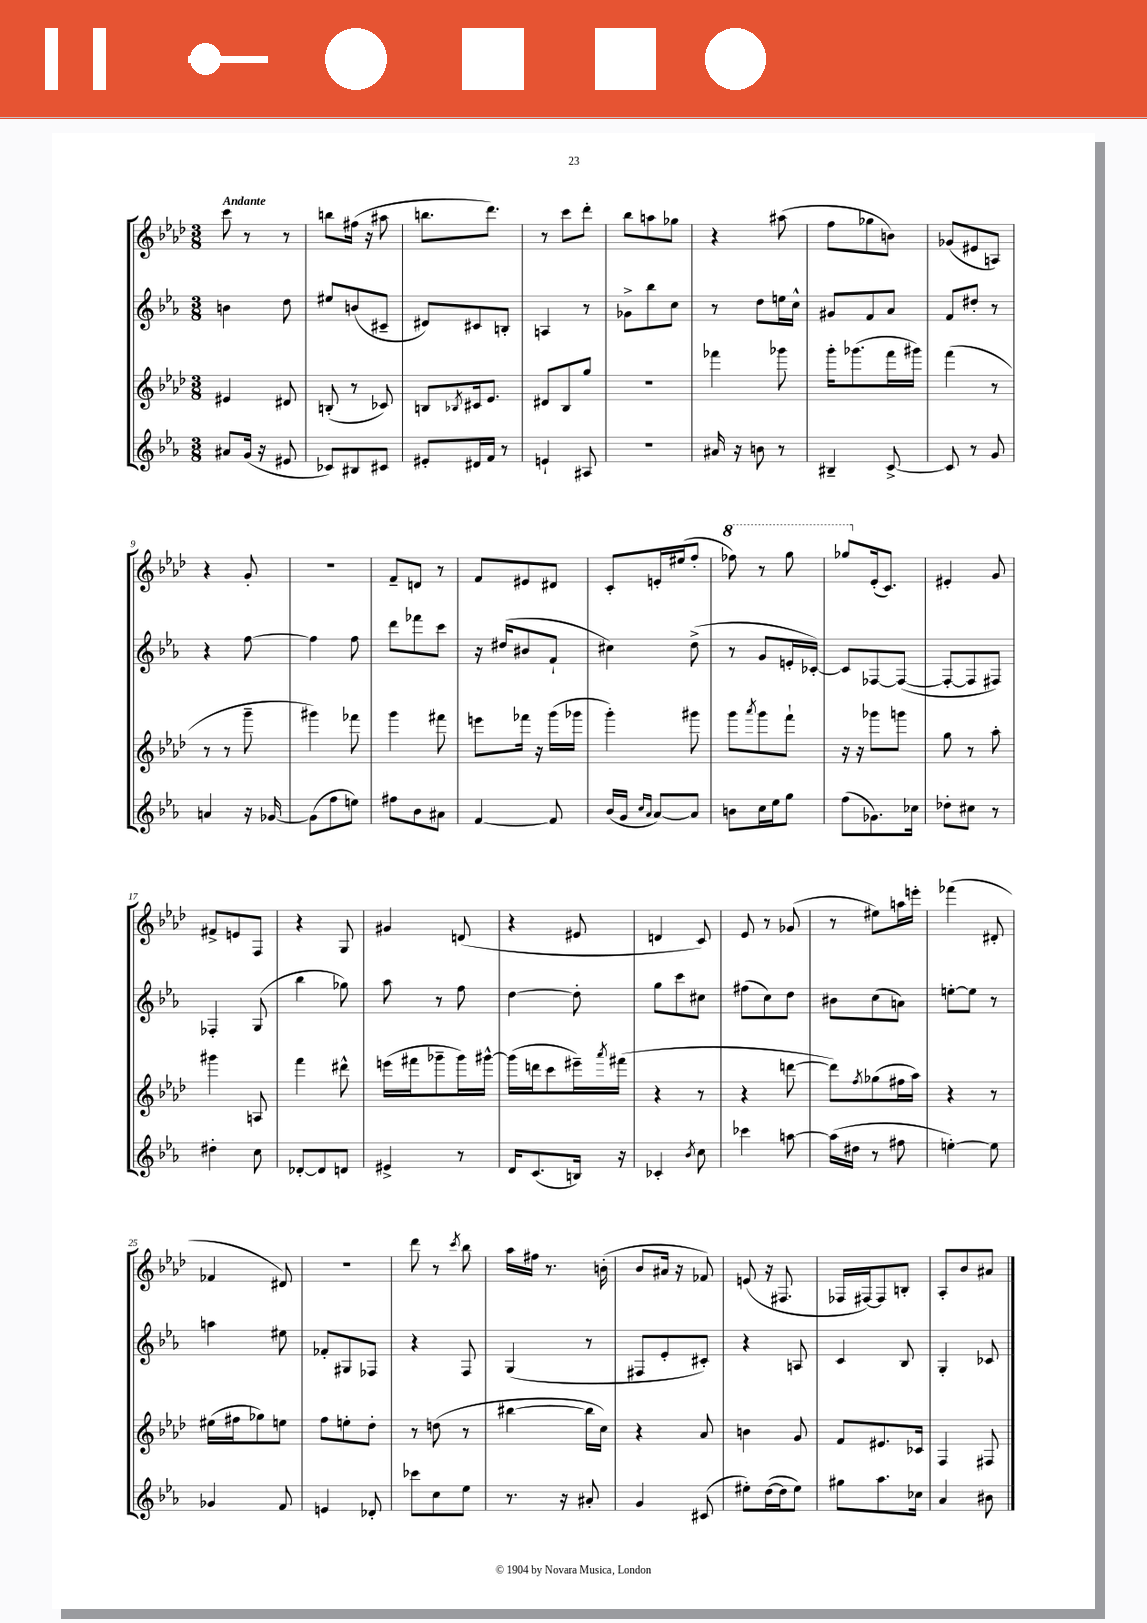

**kern	**kern	**kern	**kern
*staff4	*staff3	*staff2	*staff1
*clefG2	*clefG2	*clefG2	*clefG2
*k[b-e-a-]	*k[b-e-a-d-]	*k[b-e-a-]	*k[b-e-a-d-]
*M3/8	*M3/8	*M3/8	*M3/8
8a#	4e#	4b	8ccc
(16g	.	.	8r
16r	.	.	.
8e#	8d#	8dd	8r
=	=	=	=
8c-)	(8B'	8ee#	8bb
8B#	8r	(8b	(16ff#
.	.	.	16r
8c#	8c-)	8c#~	8aa#
=	=	=	=
8e#'	8B	8d#)	8.bb
.	8qB-	.	.
16d#	16c#	8c#	.
16f	8.e-	.	8.ddd-)
8r	.	8B'	.
=	=	=	=
4e`	8d#	4A	8r
.	8B-	.	8ccc
8A#	8gg	8r	8ddd-'
=	=	=	=
4.r	4.r	8g-^	8bb-
.	.	8bb-	8aa
.	.	8cc	8gg-
=	=	=	=
16a#	4fff-	8r	4r
16r	.	.	.
8b	.	8dd	.
8r	8ggg-	16ee	(8aa#
.	.	16cc^^	.
=	=	=	=
4B#~	16ggg'	8g#	8ff
.	(8.ggg-	.	.
.	.	8f	8gg-
[8c^	16fff	8a-	8b)
.	16ggg#)	.	.
=	=	=	=
8c]	(4fff	8f	(8g-
8r	.	8dd#'	8e#
8g	8r	8r	8A)
=	=	=	=
4a	8r	4r	4r
.	8r	.	.
16r	8ggg~	[8ff	8g'
[16g-	.	.	.
=	=	=	=
(8g-]	4ggg#)	4ff]	4.r
8ff	.	.	.
8ee)	8fff-	8ff	.
=	=	=	=
8ff#	4ggg	8ddd	8f~
8b-	.	8fff-	8d
8a#	8fff#	8ccc	8r
=	=	=	=
[4f	8eee	16r	8f
.	.	(16dd#	.
.	16fff-	8b#	8e#
.	16r	.	.
8f]	(16ggg	8f`	8d#
.	16ggg-	.	.
=	=	=	=
(16b-	4ggg')	4cc#)	8c'
16g	.	.	.
16qqcc	.	.	.
16qqa-	.	.	.
[8a-)	.	.	16e'
.	.	.	(16ee#
8a-]	8ggg#	(8dd^	8ff'
=	=	=	=
8b	8ggg	8r	8fff-)
.	8qaaa-	.	.
16cc	8ggg	8g	8r
16ee-	.	.	.
8gg	8fff`	16e'	8ggg
.	.	[16c-')	.
=	=	=	=
(8ff	16r	8c-]	8ggg-
.	16r	.	.
8.g-)	8ggg-	[8F-	(16e-'
.	.	.	8.c)
.	8ggg	(8F-_	.
16cc-	.	.	.
=	=	=	=
8dd-'	8gg	8F-'_	4e#'
8cc#	8r	8F-]	.
8r	8aa-'	8F#)	8g
=	=	=	=
4dd#'	4ggg#	4F-'	8f#^
.	.	.	8e
8cc	8A	(8G	8F
=	=	=	=
[8d-'	4fff	4bb-	4r
8d-]	.	.	.
8d	8ddd#^^	8gg-)	8G
=	=	=	=
4e#^	(16eee	8aa-	4g#
.	16fff#	.	.
.	8ggg-~	8r	.
8r	16ggg-)	8ff	(8d
.	[16ggg#^^	.	.
=	=	=	=
16d	(16ggg#]	[4dd	4r
(8.c	16ddd	.	.
.	8ccc	.	.
16B)	16eee#~)	8dd']	8e#
.	8qaaa-	.	.
16r	(16fff#	.	.
=	=	=	=
4c-'	4r	8gg	4d
.	.	8ccc	.
8qb-	.	.	.
8cc	8r	8cc#	8c)
=	=	=	=
4ccc-	4r	(8ff#	8e-
.	.	8cc)	8r
[8aa	[8ddd	8dd	(8g-
=	=	=	=
(16aa]	8ddd])	8b#	8r
16dd#	.	.	.
.	8qff	.	.
8r	(8gg-	(8cc	8ee#)
8ff#	16ff#	8a)	16aa
.	16aa-)	.	16eee'
=	=	=	=
[4ee')	4r	[8ee'	(4fff-
.	.	8ee]	.
8ee]	8r	8r	8d#'
=	=	=	=
4g-	(16ee#	4aa	4f-
.	16ff#	.	.
.	8gg-)	.	.
8f	8ee	8ee#	8d#)
=	=	=	=
4e	8ff	8f-'	4.r
.	8ee'	8G#	.
8d-'	8dd-'	8F-	.
=	=	=	=
8ccc-	8r	4r	8ddd-
8cc	(8dd	.	8r
.	.	.	8qccc
8ee-	8r	8F	8bb-
=	=	=	=
8.r	[4bb#	(4G	16aa-
.	.	.	16ff#
.	.	.	8.r
16r	.	.	.
8a#'	16bb#]	8r	.
.	16cc)	.	(16b'
=	=	=	=
4g	4r	8F#	8b-
.	.	8e-'	16a#
.	.	.	16r
(8c#	8a-	8c#')	8f-)
=	=	=	=
8ee#')	4b	4r	(8e
([16dd	.	.	16r
16dd]	.	.	8.F#
8ee#)	8g	8A	.
=	=	=	=
8gg#	8f	4c	16F-
.	.	.	[16F#)
8.aa-	8.e#	.	8F#]
.	.	8B-	8B'
16cc-	16c-	.	.
=	=	=	=
4a-	4F	4G'	8A-'
.	.	.	8b-
8b#	8F#	8c-	8a#
==	==	==	==
*-	*-	*-	*-
